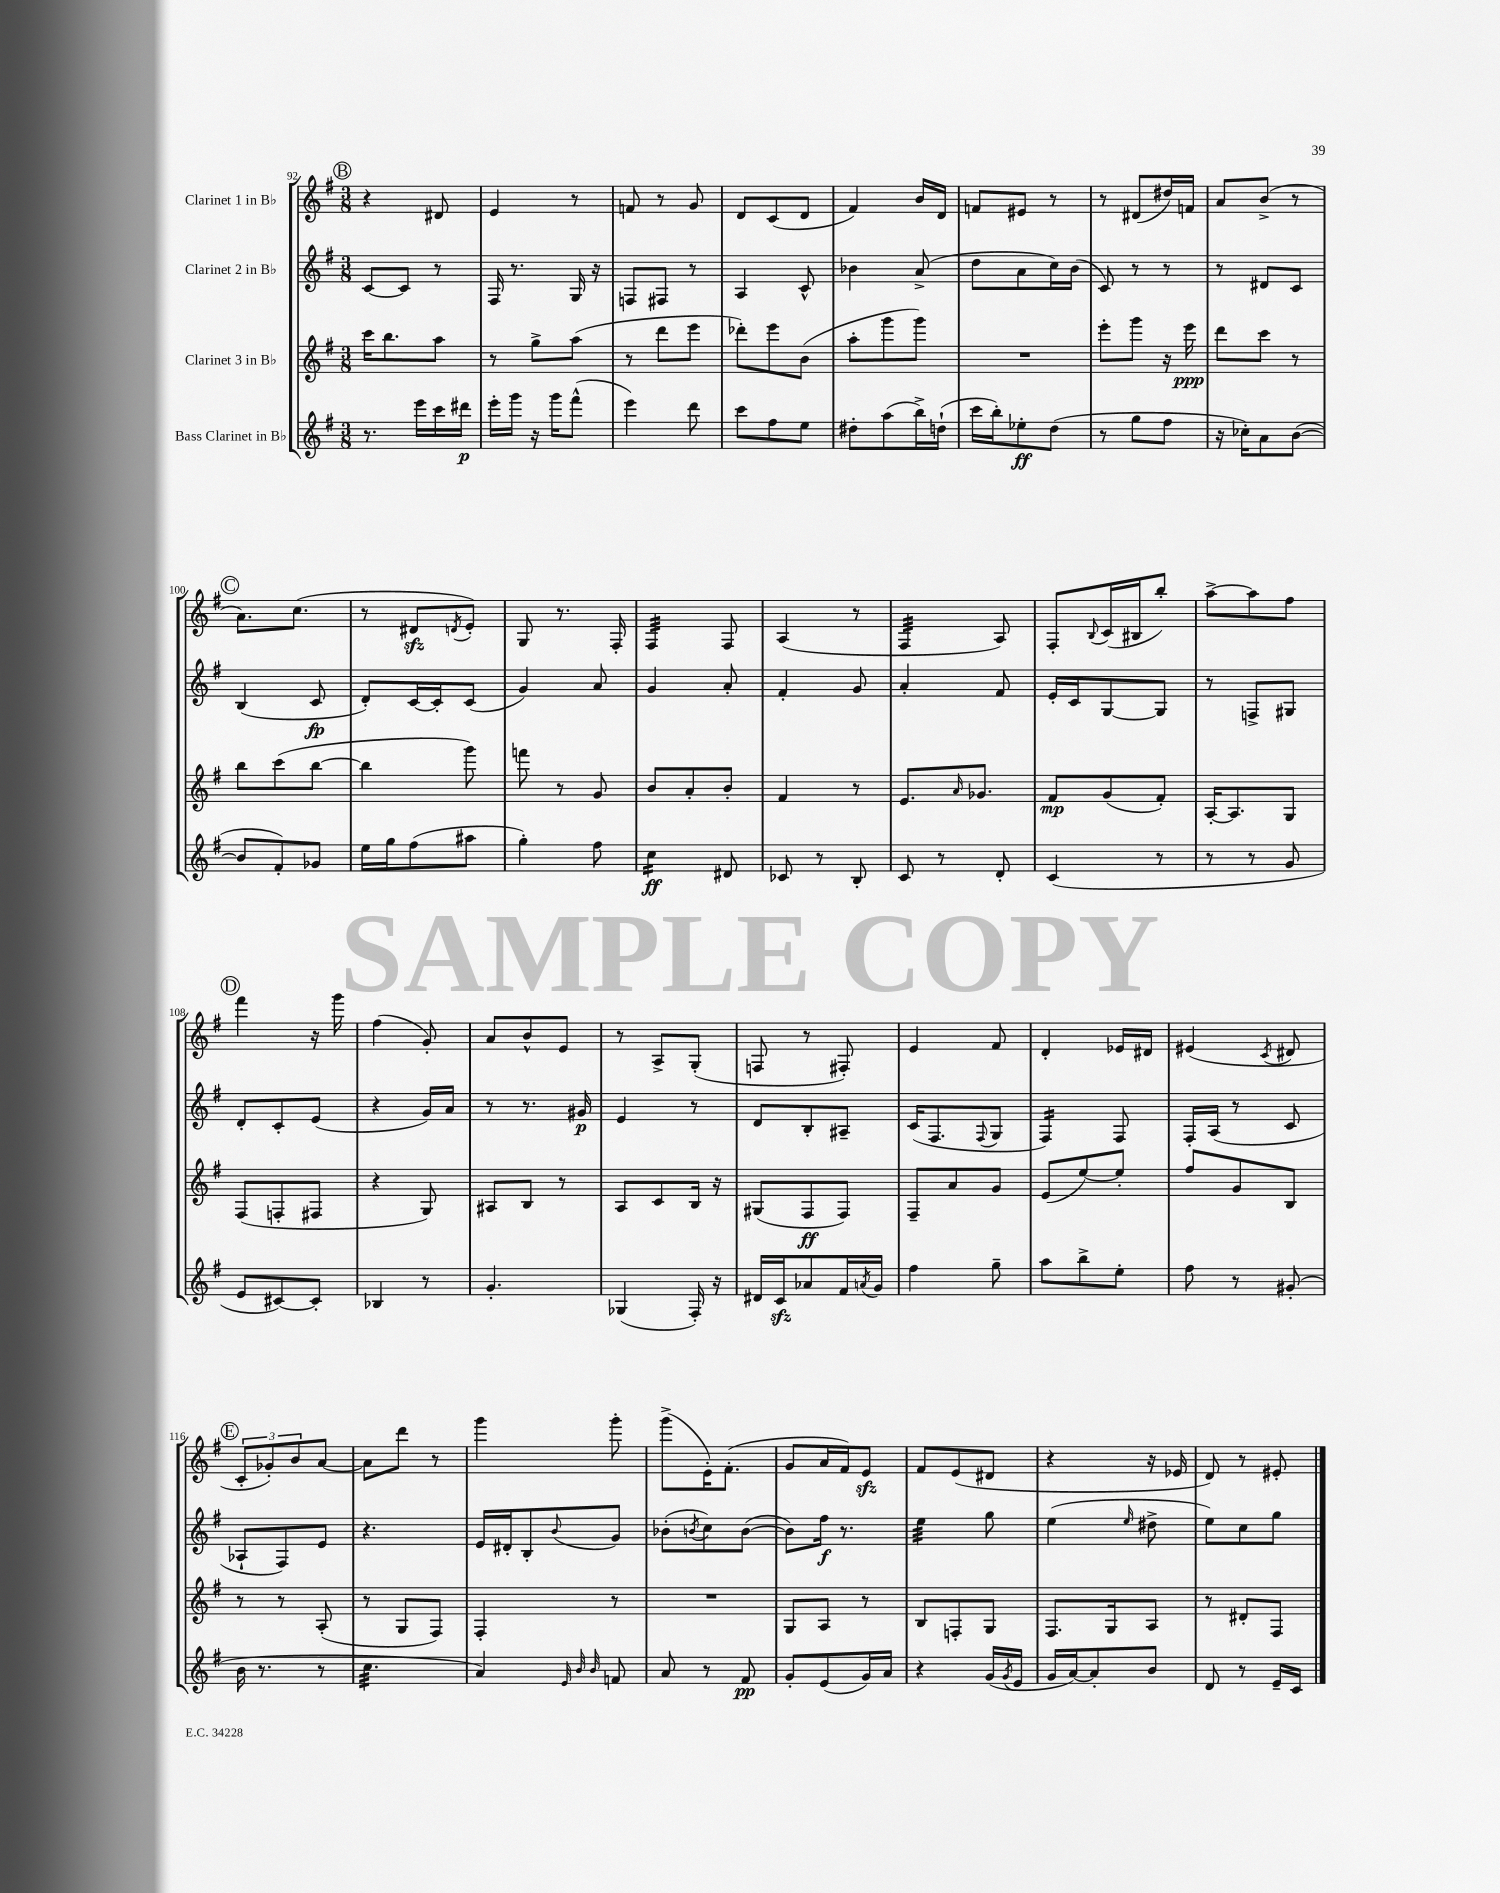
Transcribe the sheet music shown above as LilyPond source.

<<
\new StaffGroup <<
\new Staff = "s0" \with { instrumentName = "Clarinet 1 in Bb" } {
    \clef treble \key g \major \numericTimeSignature \time 3/8
    \mark \markup { \circle "B" } r4 dis'8 |
    e'4 r8 |
    f'8 r8 g'8 |
    d'8 c'8( d'8 |
    fis'4) b'16 d'16 |
    f'8 eis'8 r8 |
    r8 dis'8( dis''16) f'16 |
    a'8 b'8->( r8 |
    \mark \markup { \circle "C" } a'8.) c''8.( |
    r8 dis'8\sfz \acciaccatura { d'8 } e'8-.) |
    g8 r8. fis16-. |
    fis4:32 fis8 |
    a4( r8 |
    fis4:32 a8) |
    fis8-. \appoggiatura { b8 } c'16( bis16 b''8-.) |
    a''8~-> a''8 fis''8 |
    \mark \markup { \circle "D" } fis'''4 r16 g'''16 |
    fis''4( g'8-.) |
    a'8 b'8-^ e'8 |
    r8 a8-> g8-.( |
    f8 r8 fis8-.) |
    e'4 fis'8 |
    d'4-. ees'16 dis'16 |
    eis'4( \acciaccatura { c'8 } dis'8 |
    \mark \markup { \circle "E" } \tuplet 3/2 { c'8-. ges'8-.) b'8 } a'8~ |
    a'8 d'''8 r8 |
    g'''4 g'''8-. |
    g'''8->( e'16-.) fis'8.-.( |
    g'8 a'16 fis'16) e'8\sfz |
    fis'8 e'8( dis'8 |
    r4 r16 ees'16 |
    d'8) r8 eis'8-. \bar "|." |
}
\new Staff = "s1" \with { instrumentName = "Clarinet 2 in Bb" } {
    \clef treble \key g \major \numericTimeSignature \time 3/8
    \mark \markup { \circle "B" } c'8~ c'8 r8 |
    fis16 r8. g16 r16 |
    f8 fis8 r8 |
    a4 c'8-^ |
    bes'4 a'8->( |
    d''8 a'8 c''16) b'16( |
    c'8) r8 r8 |
    r8 dis'8 c'8 |
    \mark \markup { \circle "C" } b4( c'8\fp |
    d'8-.) c'16~ c'16-. c'8( |
    g'4) a'8 |
    g'4 a'8-. |
    fis'4-. g'8 |
    a'4-. fis'8 |
    e'16-. c'16 g8~ g8 |
    r8 f8-> gis8 |
    \mark \markup { \circle "D" } d'8-. c'8-. e'8( |
    r4 g'16) a'16 |
    r8 r8. gis'16\p |
    e'4 r8 |
    d'8 b8-. ais8-- |
    c'16( fis8. \appoggiatura { fis8 } g8 |
    fis4:16) fis8 |
    fis16-. a16( r8 c'8 |
    \mark \markup { \circle "E" } aes8-! fis8) e'8 |
    r4. |
    e'16 dis'16-. b8-. \appoggiatura { b'8 } g'8 |
    bes'8-.( \acciaccatura { b'8 } c''8) b'8~( |
    b'8) fis''16\f r8. |
    e''4:32 g''8 |
    e''4( \grace { e''16 } dis''8-> |
    e''8) c''8 g''8 \bar "|." |
}
\new Staff = "s2" \with { instrumentName = "Clarinet 3 in Bb" } {
    \clef treble \key g \major \numericTimeSignature \time 3/8
    \mark \markup { \circle "B" } c'''16 b''8. a''8 |
    r8 g''8-> a''8( |
    r8 d'''8 e'''8 |
    des'''8-.) e'''8 b'8( |
    a''8-. g'''8 g'''8) |
    R4. |
    e'''8-. g'''8 r16 e'''16\ppp |
    d'''8 c'''8 r8 |
    \mark \markup { \circle "C" } b''8 c'''8( b''8~ |
    b''4 g'''8) |
    f'''8 r8 g'8 |
    b'8 a'8-. b'8-. |
    fis'4 r8 |
    e'8. \grace { a'16 } ges'8. |
    fis'8\mp g'8( fis'8-.) |
    a16~-. a8. g8 |
    \mark \markup { \circle "D" } fis8( f8-. fis8 |
    r4 g8) |
    ais8 b8 r8 |
    a8 c'8 b16 r16 |
    gis8( fis8\ff fis8) |
    fis8-- a'8 g'8 |
    e'8( e''8~) e''8-. |
    fis''8 g'8 b8 |
    \mark \markup { \circle "E" } r8 r8 a8-.( |
    r8 g8 fis8) |
    fis4-. r8 |
    R4. |
    g8 a8 r8 |
    b8 f8-. g8 |
    fis8. g16 a8 |
    r8 dis'8-. fis8 \bar "|." |
}
\new Staff = "s3" \with { instrumentName = "Bass Clarinet in Bb" } {
    \clef treble \key g \major \numericTimeSignature \time 3/8
    \mark \markup { \circle "B" } r8. e'''16 c'''16 dis'''16\p |
    e'''16-. g'''16 r16 g'''16 fis'''8-^( |
    e'''4) d'''8 |
    c'''8 fis''8 e''8 |
    dis''8-. a''8( b''16->) d''16-!( |
    c'''16 b''16-.) ees''8-.\ff d''8( |
    r8 g''8 fis''8 |
    r16 ces''16-.) a'8 b'8~( |
    \mark \markup { \circle "C" } b'8 fis'8-.) ges'8 |
    e''16 g''16 fis''8( ais''8 |
    g''4-.) fis''8 |
    c''4:16\ff dis'8 |
    ces'8 r8 b8-. |
    c'8 r8 d'8-. |
    c'4( r8 |
    r8 r8 g'8 |
    \mark \markup { \circle "D" } e'8 cis'8~) cis'8-. |
    bes4 r8 |
    g'4.-. |
    ges4( fis16-.) r16 |
    dis'16 c'16\sfz aes'8 fis'16 \acciaccatura { a'8 } g'16 |
    fis''4 g''8-- |
    a''8 b''8-> e''8-. |
    fis''8 r8 gis'8-.( |
    \mark \markup { \circle "E" } b'16 r8. r8 |
    c''4.:32 |
    a'4) \grace { e'32 b'32 b'32 } f'8 |
    a'8 r8 fis'8\pp |
    g'8-. e'8( g'16) a'16 |
    r4 g'16( \acciaccatura { g'8 } e'16 |
    g'16 a'16~) a'8-. b'8 |
    d'8 r8 e'16-- c'16 \bar "|." |
}
>>
>>
\layout { \context { \Score currentBarNumber = #92 } }
